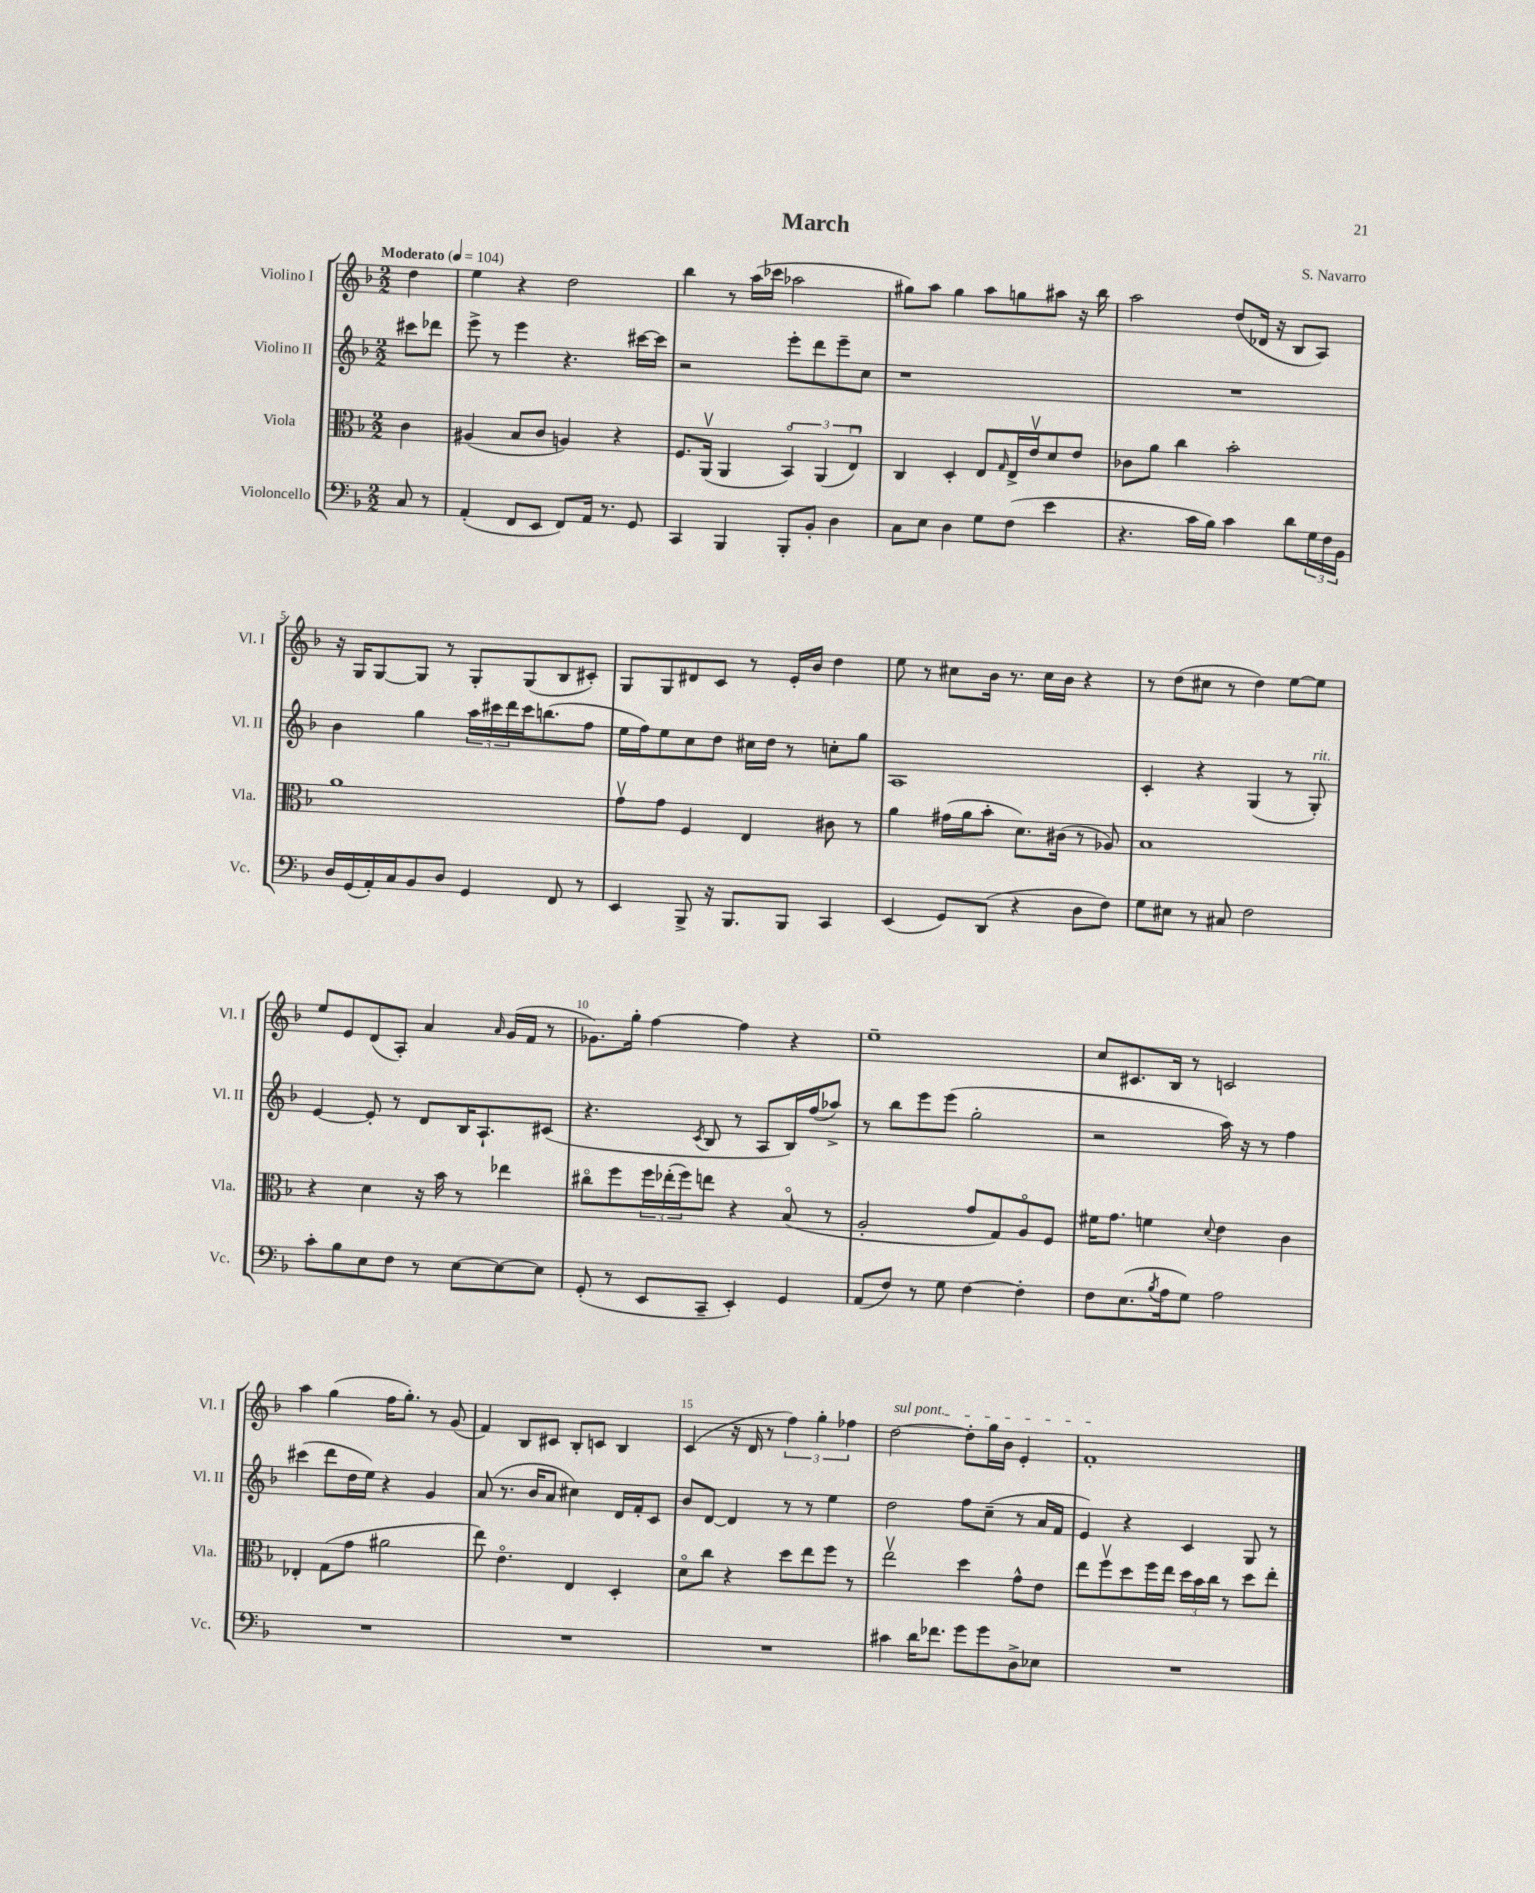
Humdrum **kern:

**kern	**kern	**kern	**kern
*part4	*part3	*part2	*part1
*staff4	*staff3	*staff2	*staff1
*I"Violoncello	*I"Viola	*I"Violino II	*I"Violino I
*I'Vc.	*I'Vla.	*I'Vl. II	*I'Vl. I
*clefF4	*clefC3	*clefG2	*clefG2
*k[b-]	*k[b-]	*k[b-]	*k[b-]
*M2/2	*M2/2	*M2/2	*M2/2
*MM104	*MM104	*MM104	*MM104
=	=	=	=
!	!	!	!LO:TX:a:B:t=Moderato
8C/	4c\	8ccc#X\L	4dd\
8r	.	8ddd-X\J	.
=1	=1	=1	=1
(4AA'/	(4A#X/	8eee^\	4ee\
.	.	8r	.
8FF/L	8B-/L	4eee\	4r
8EE/J	8c/J	.	.
8FF/L)	4An/)	4.r	2dd\
16AA/Jk	.	.	.
8.r	.	.	.
.	4r	.	.
8GG/	.	[16ccc#X\LL	.
.	.	16ccc#\JJ]	.
=2	=2	=2	=2
4CC/	8.F/L	2r	4bb-\
.	(16AAv/Jk	.	.
4BBB-/	4AA/	.	8r
.	.	.	(16aa\LL
.	.	.	16ccc-X\JJ
8BBB-'/L	6BB-/)	8eee'\L	2aa-X\
8BB-'/J	.	8ddd\	.
.	(6AA/	.	.
4D\	.	8eee~\	.
.	6Eu/)	.	.
.	.	8cc\J	.
=3	=3	=3	=3
8C\L	4C/	1r	8gg#X\L)
8E\J	.	.	8aa\J
4D\	4D'/	.	4gg#\
8G\L	8E/L	.	8aa\L
.	16qqG/	.	.
(8F\J	16E^/L	.	8ggn\
.	16ev/J	.	.
4e\	8d/	.	8aa#X\J
.	8e/J	.	16r
.	.	.	16bb-\
=4	=4	=4	=4
4.r	8c-X\L	1r	2aa\
.	8a\J	.	.
.	4cc\	.	.
16c\LL	.	.	.
16B-\JJ)	.	.	.
4c\	2b-'\	.	(8dd/L
.	.	.	16d-X/Jk
.	.	.	16r
8d\L	.	.	8B-/L
24G\L	.	.	8A/J)
24F\	.	.	.
24BB-\JJ	.	.	.
!!LO:LB:g=z
=5	=5	=5	=5
16D/LL	1a	4b-\	16r
(16GG/	.	.	16G/KL
16AA'/)	.	.	[8G/
16C/J	.	.	.
8BB-/	.	4gg\	8G/J]
8D/J	.	.	8r
4GG/	.	24aa\LL	8G'/L
.	.	24ccc#X\	.
.	.	24ddd\	.
.	.	16ccc#\J	(8G/
.	.	(8.bbn\	.
8FF/	.	.	8B-/
8r	.	8ff\J	8c#X'/J)
=6	=6	=6	=6
4EE/	8gv\L	16ee\LL	8G/L
.	.	16ff\J)	.
.	8g\J	8ee\	8G/
8BBB-^/	4F/	8cc\	8d#X/
16r	.	8dd\J	8c/J
8.BBB-/L	.	.	.
.	4E/	16cc#X\LL	8r
.	.	16dd\JJ	.
8BBB-/J	.	8r	16e'/LL
.	.	.	16b-/JJ
4CC/	8c#X\	8ccn'\L	4dd\
.	8r	8gg\J	.
=7	=7	=7	=7
(4EE/	4a\	1A	8ee\
.	.	.	8r
8GG/L)	(16g#X\LL	.	8cc#X\L
.	16a\J	.	.
(8DD/J	8b-'\J	.	16b-\Jk
.	.	.	8.r
4r	8.d\L)	.	.
.	.	.	16cc#\LL
.	(16c#X\Jk	.	16b-\JJ
8D\L	8r	.	4r
8F\J)	8A-X/)	.	.
=8	=8	=8	=8
8G\L	1B-	4c'/	8r
8E#X\J	.	.	(8dd\L
8r	.	4r	8cc#X\J
8C#X/	.	.	8r
2F\	.	(4G/	4dd\)
.	.	8r	[8ee\L
!	!	!LO:TX:a:i:t=rit.	!
.	.	8G'/)	8ee\J]
!!LO:LB:g=z
=9	=9	=9	=9
8c'\L	4r	[4e/	8ee/L
8B-\	.	.	8e/
8E\	4d\	8e'/]	(8d/
8F\J	.	8r	8A'/J)
8r	16r	8d/L	4a/
.	16b-\	.	.
[8E\L	8r	16B-/K	.
.	.	8.A`/	.
.	.	.	16qqa/
8E\_	4ee-X\	.	(16g/LL
.	.	.	16f/JJ
8E\J]	.	(8c#X/J	8r
=10	=10	=10	=10
(8GG'/	8cc#X\L	4.r	8.g-X\L)
8r	8ff\	.	.
.	.	.	16gg'\Jk
8EE/L	24ff\L	.	[4ff\
.	(24ee-X'\	.	.
.	24ff\J)	.	.
.	.	8qc/	.
8CC~/J	8een\J	8B-/	.
4EE'/)	4r	8r	4ff\]
.	.	8A/L	.
4GG/	(8B-/	16B-/L)	4r
.	.	(16ff/J	.
.	8r	8aa-X^/J)	.
=11	=11	=11	=11
(8AA/L	2A'/	8r	1ee~
8F/J)	.	8bb-\L	.
8r	.	8eee\	.
8G\	.	(8eee\J	.
[4F\	8g/L	2gg'\	.
.	8G/)	.	.
4F'\]	8A/	.	.
.	8F/J	.	.
=12	=12	=12	=12
8F\L	16f#X\KL	2r	8cc/L
.	8.g\J	.	.
(8.E\	.	.	8.c#X/
.	4fn\	.	.
8qB-/	.	.	.
16A\k	.	.	16B-/Jk
8G\J)	.	.	8r
.	8qqd/	.	.
2A\	4e\	16aa\)	2cn/
.	.	16r	.
.	.	8r	.
.	4c\	4ff\	.
!!LO:LB:g=z
=13	=13	=13	=13
1r	4E-X'/	(4ccc#X\	4aa\
.	(8G\L	8ddd\L	(4gg\
.	8g\J	16dd\L	.
.	.	16ee\JJ)	.
.	2a#X\	4r	16ff\KL
.	.	.	8.gg'\J)
.	.	4g/	8r
.	.	.	(8g/
=14	=14	=14	=14
1r	8ee\)	(8a/	4f/)
.	4.e\	8.r	.
.	.	.	8B-/L
.	.	16b-/KL	.
.	.	8a/J	8c#X/J
.	4E/	4cc#X\)	8B-'/L
.	.	.	8cn/J
.	4D'/	16d/LL	4B-/
.	.	16f'/J	.
.	.	8c/J	.
=15	=15	=15	=15
1r	8d\L	8b-/L	(4c/
.	8cc\J	[8d/J	.
.	4r	4d/]	16r
.	.	.	16d/
.	.	.	8r
.	8dd\L	8r	6ff\)
.	8ee\	8r	.
.	.	.	6gg'\
.	8ff\J	4ee\	.
.	.	.	6ff-X\
.	8r	.	.
=16	=16	=16	=16
!	!	!	!LO:TX:a:i:t=sul pont.
4c#X\	2eev\	2dd\	[2dd\
16d\KL	.	.	.
8.f-X\J	.	.	.
8g\L	4dd\	8ff\L	8dd'\L]
8g\	.	(8cc~\J	16gg\L
.	.	.	16b-\JJ
8D^\	8g^^\L	8r	4e'/
8E-X\J	8e\J	16a/LL	.
.	.	16f/JJ	.
=17	=17	=17	=17
1r	8ee\L	4e/)	1f'
.	8ffv\	.	.
.	8dd\	4r	.
.	16ff\L	.	.
.	16ee\JJ	.	.
.	24dd\LL	4c/	.
.	24b-\	.	.
.	24cc\JJ	.	.
.	8r	.	.
.	8dd\L	8G/	.
.	8ee'\J	8r	.
==	==	==	==
*-	*-	*-	*-
